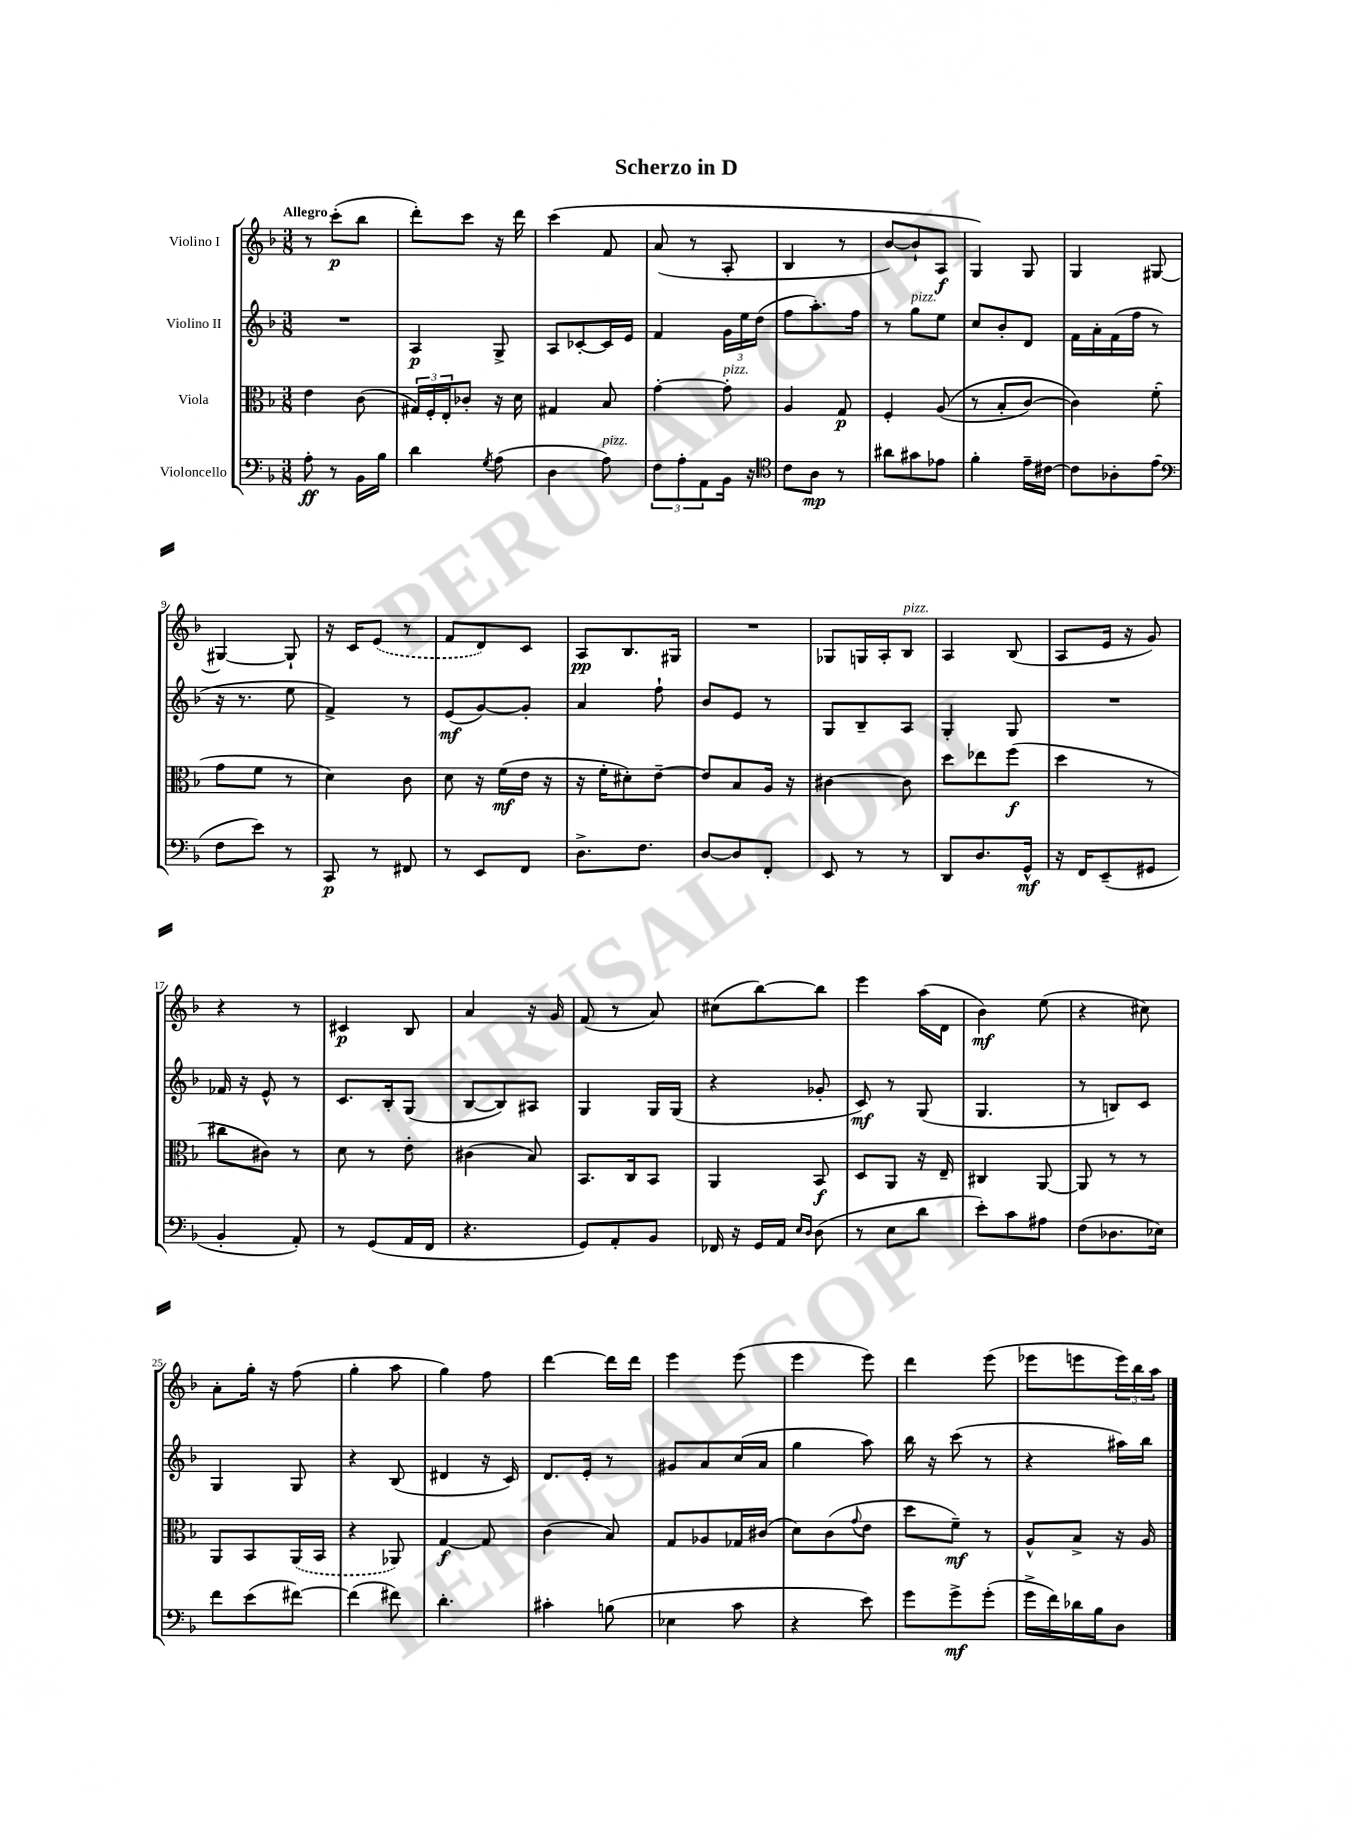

**kern	**kern	**kern	**kern
*staff4	*staff3	*staff2	*staff1
*clefF4	*clefC3	*clefG2	*clefG2
*k[b-]	*k[b-]	*k[b-]	*k[b-]
*M3/8	*M3/8	*M3/8	*M3/8
8A'	4e	4.r	8r
8r	.	.	(8ccc'
16BB-	(8c	.	8bb-
16B-	.	.	.
=	=	=	=
4d	24G#)	4A	8ddd')
.	24F'	.	.
.	24E'	.	.
.	8c-'	.	8ccc
8qG	.	.	.
(8A	16r	8G^	16r
.	16d	.	16ddd
=	=	=	=
4D	4G#	8A	&(4ccc
.	.	[8c-'	.
8A)	8B-	16c-]	8f
.	.	16e	.
=	=	=	=
12F	[4g'	4f	(8a
12A'	.	.	.
.	.	.	8r
12AA	.	.	.
16BB-	8g']	24g	8A'
.	.	24ee	.
16r	.	.	.
.	.	(24dd	.
=	=	=	=
*clefC4	*	*	*
8c	4A	8ff	4B-
8A	.	8.aa')	.
8r	8G	.	8r
.	.	16ff	.
=	=	=	=
8a#	4F'	8r	[8b-)
8g#	.	8gg	8b-`]
8e-	&((8A	8ee	8A
=	=	=	=
4f'	8r	8cc	4G&)
.	8B-'	8b-'	.
16e~	[8c)	8d	8G
[16c#	.	.	.
=	=	=	=
8c#]	4c]&)	16f	4G
.	.	16a'	.
8A-'	.	(16f	.
.	.	16ff	.
(8e	(8f'	8r	[8G#
=	=	=	=
*clefF4	*	*	*
8F	8g	16r	4G#_
.	.	8.r	.
8e)	8f	.	.
8r	8r	8ee	8G#`]
=	=	=	=
8CC	4d)	4f^)	16r
.	.	.	16c
8r	.	.	(8e
8FF#	8c	8r	8r
=	=	=	=
8r	8d	(8e	8f
8EE	16r	[8g)	8d)
.	(16f	.	.
8FF	16e	8g']	8c
.	16r	.	.
=	=	=	=
8.D^	16r	4a	8A
.	16f'	.	.
.	8d#')	.	8.B-
8.F	.	.	.
.	[8e~	8ff`	.
.	.	.	16G#
=	=	=	=
[8D	8e]	8b-	4.r
8D]	8B-	8e	.
8FF'	16A	8r	.
.	16r	.	.
=	=	=	=
8EE	[4c#	8G	8G-
8r	.	8B-~	16G
.	.	.	16A'
8r	8c#]	8A	8B-
=	=	=	=
8DD	8dd	4G'	4A
8.D	8ee-	.	.
.	(8ff	8G	(8B-
16GG^^	.	.	.
=	=	=	=
16r	4dd	4.r	8A
16FF	.	.	.
(8EE~	.	.	16e
.	.	.	16r
8GG#	8r	.	8g)
=	=	=	=
4BB-'	8cc#	16f-	4r
.	.	16r	.
.	8c#)	8e^^	.
8AA')	8r	8r	8r
=	=	=	=
8r	8d	8.c	4c#
(8GG	8r	.	.
.	.	16B-'	.
16AA	8e'	(8G	8B-
16FF	.	.	.
=	=	=	=
4.r	(4c#	[8B-	4a
.	.	8B-])	.
.	8B-)	8A#	16r
.	.	.	16g
=	=	=	=
8GG)	8.BB-	4G	(8f
8AA'	.	.	8r
.	16C	.	.
8BB-	8BB-	16G	8a)
.	.	(16G	.
=	=	=	=
16FF-	4AA	4r	(8cc#
16r	.	.	.
16GG	.	.	[8bb-)
16AA	.	.	.
16qqE	.	.	.
16qqD	.	.	.
(8D	8BB-	8g-'	8bb-]
=	=	=	=
8r	8D	8c)	4eee
8E	8AA	8r	.
8d	16r	(8G	(16aa
.	16E~	.	16d
=	=	=	=
8e')	4C#	4.G	4b-)
8c	.	.	.
8A#	[8AA	.	(8ee
=	=	=	=
(8F	8AA]	8r	4r
8.D-	8r	8B)	.
.	8r	8c	8cc#)
16E-)	.	.	.
=	=	=	=
8f	8AA	4G	8a'
(8e	8BB-	.	16gg'
.	.	.	16r
[8f#)	(16AA	8G	(8ff
.	16BB-	.	.
=	=	=	=
(4f#]	4r	4r	4gg'
8f#)	8AA-)	(8B-	8aa
=	=	=	=
4.d'	[4G	4d#	4gg)
.	8G]	16r	8ff
.	.	16c)	.
=	=	=	=
4c#'	(4c	8.d	[4ddd
.	.	16e'	.
(8B	8B-)	8r	16ddd]
.	.	.	16ddd
=	=	=	=
4E-	8G	8g#	4eee
.	8A-	8a	.
8c	16G-	(16cc	(8eee
.	(16c#	16a	.
=	=	=	=
4r	8d)	4gg	4eee
.	(8c	.	.
.	8qqg	.	.
8e)	8e	8aa)	8eee)
=	=	=	=
8g	8dd	16bb-	4ddd
.	.	16r	.
8g^	8f~)	(8ccc	.
(8g'	8r	8r	(8eee
=	=	=	=
16g^	8A^^	4r	8eee-
16f)	.	.	.
16d-	8B-^	.	8eee
16B-	.	.	.
8D	16r	16aa#)	24eee)
.	.	.	24bb-
.	16A	16bb-	.
.	.	.	24aa
==	==	==	==
*-	*-	*-	*-
